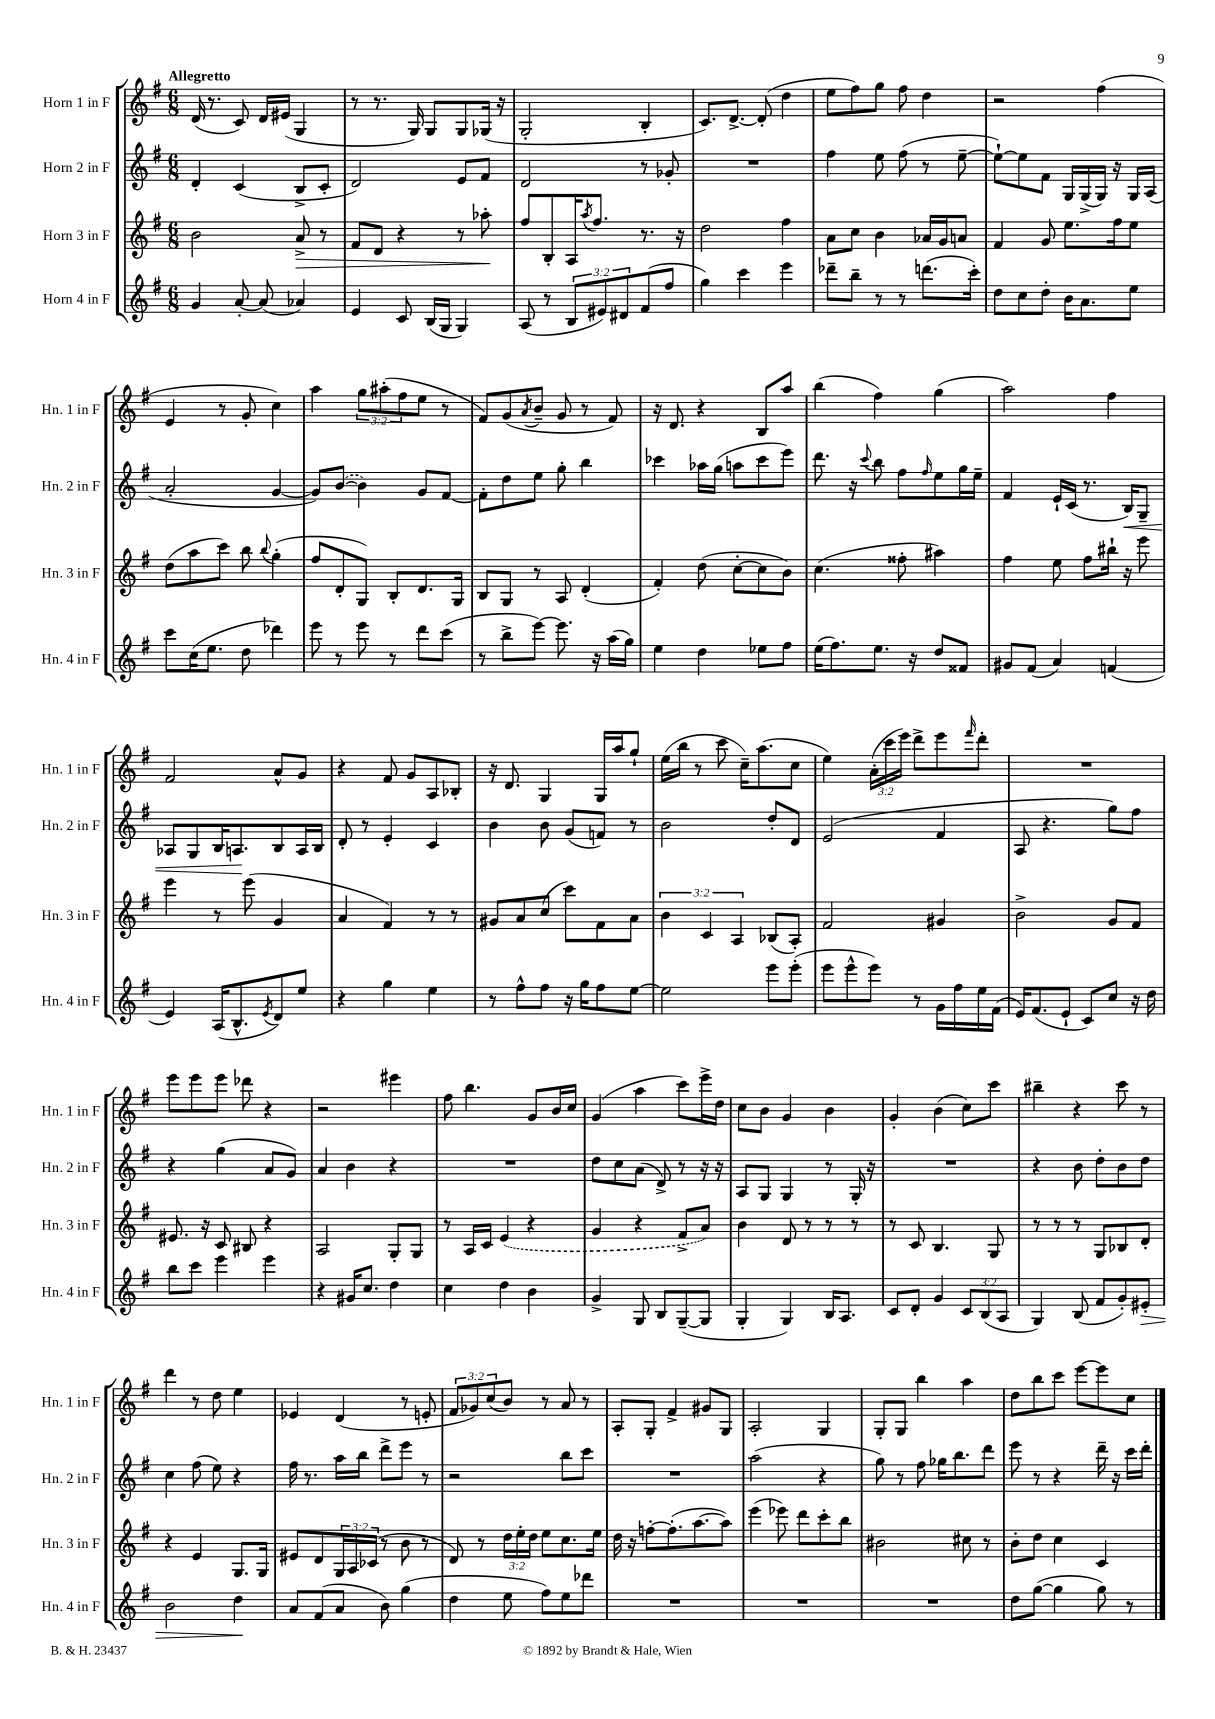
<<
\new StaffGroup <<
\new Staff = "s0" \with { instrumentName = "Horn 1 in F" shortInstrumentName = "Hn. 1 in F" } {
    \clef treble \key g \major \numericTimeSignature \time 6/8 \override Staff.TupletNumber.text = #tuplet-number::calc-fraction-text \tempo "Allegretto"
    d'16( r8. c'8) d'16 eis'16( g4 |
    r8 r8. g16) g8 g8 ges16( r16 |
    g2-. b4-. |
    c'8.) d'8.~-> d'8-.( d''4 |
    e''8 fis''8) g''8 fis''8 d''4 |
    r2 fis''4( |
    e'4 r8 g'8-. c''4) |
    a''4 \tuplet 3/2 { g''8 ais''8-.( fis''8 } e''8 r8 |
    fis'8) g'8( \acciaccatura { a'8 } b'8-- g'8 r8 fis'8) |
    r16 d'8. r4 b8 a''8 |
    b''4( fis''4) g''4( |
    a''2) fis''4 |
    fis'2 a'8-^ g'8 |
    r4 fis'8 g'8 a8 bes8-. |
    r16 d'8. g4 g16 a''16 g''8-! |
    e''16( b''16 r8 c'''8 c''16--) a''8.( c''8 |
    e''4) \tuplet 3/2 { a'16-.( c'''16 e'''16) } d'''8-> e'''8 \grace { fis'''16 } d'''8-. |
    R2. |
    e'''8 e'''8 e'''8 des'''8 r4 |
    r2 eis'''4 |
    fis''8 b''4. g'8 b'16 c''16 |
    g'4( a''4 c'''8) e'''16-> d''16 |
    c''8 b'8 g'4 b'4 |
    g'4-. b'4( c''8) c'''8 |
    bis''4-- r4 c'''8 r8 |
    d'''4 r8 d''8 e''4 |
    ees'4 d'4( r8 e'8-. |
    \tuplet 3/2 { fis'8 ges'8) c''8( } b'8) r8 a'8 r8 |
    a8-. g8-. fis'4-> gis'8 g8 |
    a2-. g4 |
    g8-. g8 b''4 a''4 |
    d''8 b''8 c'''8 e'''8~ e'''8 c''8 \bar "|." |
}
\new Staff = "s1" \with { instrumentName = "Horn 2 in F" shortInstrumentName = "Hn. 2 in F" } {
    \clef treble \key g \major \numericTimeSignature \time 6/8
    d'4-. c'4( b8-> c'8-. |
    d'2) e'8 fis'8 |
    d'2 r8 ges'8-. |
    R2. |
    fis''4 e''8 fis''8( r8 e''8~-- |
    e''8~-!) e''8 fis'8 g16 g16->( g16) r16 g16 a16( |
    a'2-. g'4~ |
    g'8) \once \slurDashed b'8~( b'4) g'8 fis'8~ |
    fis'8-. d''8 e''8 g''8-. b''4 |
    ces'''4 aes''16 g''16( a''8 ces'''8 e'''8) |
    d'''8. r16 \appoggiatura { c'''8 } b''8 fis''8 \grace { fis''16 } e''8 g''16 e''16-- |
    fis'4 e'16-! c'16( r8. b16\<) g8-- |
    aes8 g8 b16 a8.\! b8 a16 b16 |
    d'8-. r8 e'4-. c'4 |
    b'4 b'8 g'8( f'8) r8 |
    b'2 d''8-. d'8 |
    e'2( fis'4 |
    a8 r4. g''8) fis''8 |
    r4 g''4( a'8 g'8) |
    a'4 b'4 r4 |
    R2. |
    d''8 c''8 a'8( d'8->) r8 r16 r16 |
    a8 g8 g4 r8 g16-. r16 |
    R2. |
    r4 b'8 d''8-. b'8 d''8 |
    c''4 fis''8( e''8) r4 |
    fis''16 r8. a''16 b''16 d'''8-> e'''8 r8 |
    r2 b''8 c'''8 |
    R2. |
    a''2( r4 |
    g''8) r8 fis''8 ges''16 b''8. d'''8 |
    e'''8 r8 r4 d'''16-- r16 c'''16 d'''16-. \bar "|." |
}
\new Staff = "s2" \with { instrumentName = "Horn 3 in F" shortInstrumentName = "Hn. 3 in F" } {
    \clef treble \key g \major \numericTimeSignature \time 6/8 \override Staff.TupletNumber.text = #tuplet-number::calc-fraction-text
    b'2 a'8->\> r8 |
    fis'8 d'8 r4 r8 aes''8-.\! |
    fis''8 b8-. a16 \acciaccatura { a''8 } fis''8. r8. r16 |
    d''2 fis''4 |
    a'8 c''8 b'4 aes'16 g'16 a'8 |
    fis'4 g'8 e''8. fis''16 e''8 |
    d''8( a''8 c'''8) b''8 \appoggiatura { b''8 } g''4-.( |
    fis''8 d'8-. g8) b8-. d'8. g16 |
    b8 g8 r8 a8 d'4-.( |
    fis'4-.) d''8( c''8~-. c''8 b'8) |
    c''4.( fisis''8-. ais''4) |
    fis''4 e''8 fis''8 bis''16-! r16 e'''8 |
    e'''4 r8 e'''8( g'4 |
    a'4 fis'4) r8 r8 |
    gis'8 a'8 c''8( c'''8) fis'8 a'8 |
    \tuplet 3/2 { b'4 c'4 a4 } bes8( a8-.) |
    fis'2 gis'4 |
    b'2-> g'8 fis'8 |
    eis'8. r16 c'8 bis8 r4 |
    a2 g8-. g8 |
    r8 a16 c'16 \once \slurDashed e'4( r4 |
    g'4 r4 fis'8-> a'8) |
    b'4 d'8 r8 r8 r8 |
    r8 c'8 b4. g8 |
    r8 r8 r8 g8 bes8 d'8-. |
    r4 e'4 g8. g16 |
    eis'8 d'8 \tuplet 3/2 { g16 a16 ces'16( } r8 b'8 r8 |
    d'8) r8 \tuplet 3/2 { d''16 e''16-. d''16 } e''8 c''8. e''16 |
    d''16 r16 f''8~-. f''8.-.( a''8.~ a''8) |
    e'''4( ees'''8) d'''8 c'''8-. b''8 |
    bis'2 cis''8 r8 |
    b'8-. d''8 c''4 c'4 \bar "|." |
}
\new Staff = "s3" \with { instrumentName = "Horn 4 in F" shortInstrumentName = "Hn. 4 in F" } {
    \clef treble \key g \major \numericTimeSignature \time 6/8 \override Staff.TupletNumber.text = #tuplet-number::calc-fraction-text
    g'4 a'8~-. a'8( aes'4) |
    e'4 c'8 b16( g16 g4) |
    a8( r8 \tuplet 3/2 { b8 eis'8) dis'8 } fis'8( fis''8 |
    g''4) c'''4 e'''4 |
    des'''8-- b''8-- r8 r8 d'''8.( c'''16-.) |
    d''8 c''8 d''8-. b'16 a'8. e''8 |
    c'''8 c''16( e''8. d''8 des'''4) |
    e'''8 r8 e'''8 r8 d'''8 c'''8( |
    r8 b''8-> e'''8~) e'''8. r16 a''16( g''16) |
    e''4 d''4 ees''8 fis''8 |
    e''16( fis''8.) e''8. r16 d''8 fisis'8 |
    gis'8 fis'8( a'4) f'4( |
    e'4) a16( b8.-^ \acciaccatura { e'8 } d'8) e''8 |
    r4 g''4 e''4 |
    r8 fis''8-^ fis''8 r16 g''16 fis''8 e''8~ |
    e''2 e'''8 e'''8-.( |
    e'''8 e'''8-^ e'''8) r8 g'16 fis''16 e''16 fis'16( |
    e'16) fis'8.( e'8-! c'8) c''8 r16 d''16 |
    b''8 c'''8 e'''4 e'''4 |
    r4 gis'16 c''8. d''4 |
    c''4 d''4 b'4 |
    g'4-> g8 b8 g8~--( g8 |
    g4-. g4) b16 a8. |
    c'8 d'8-. g'4 \tuplet 3/2 { c'8 b8( a8 } |
    g4) b8( fis'8 g'8-.) eis'8-.\> |
    b'2 d''4\! |
    a'8 fis'8( a'8 b'8) g''4( |
    d''4 e''8 fis''8) e''8 des'''8 |
    R2. |
    R2. |
    R2. |
    d''8 g''8~( g''4 g''8) r8 \bar "|." |
}
>>
>>
\layout { \context { \Score \remove "Bar_number_engraver" } }
